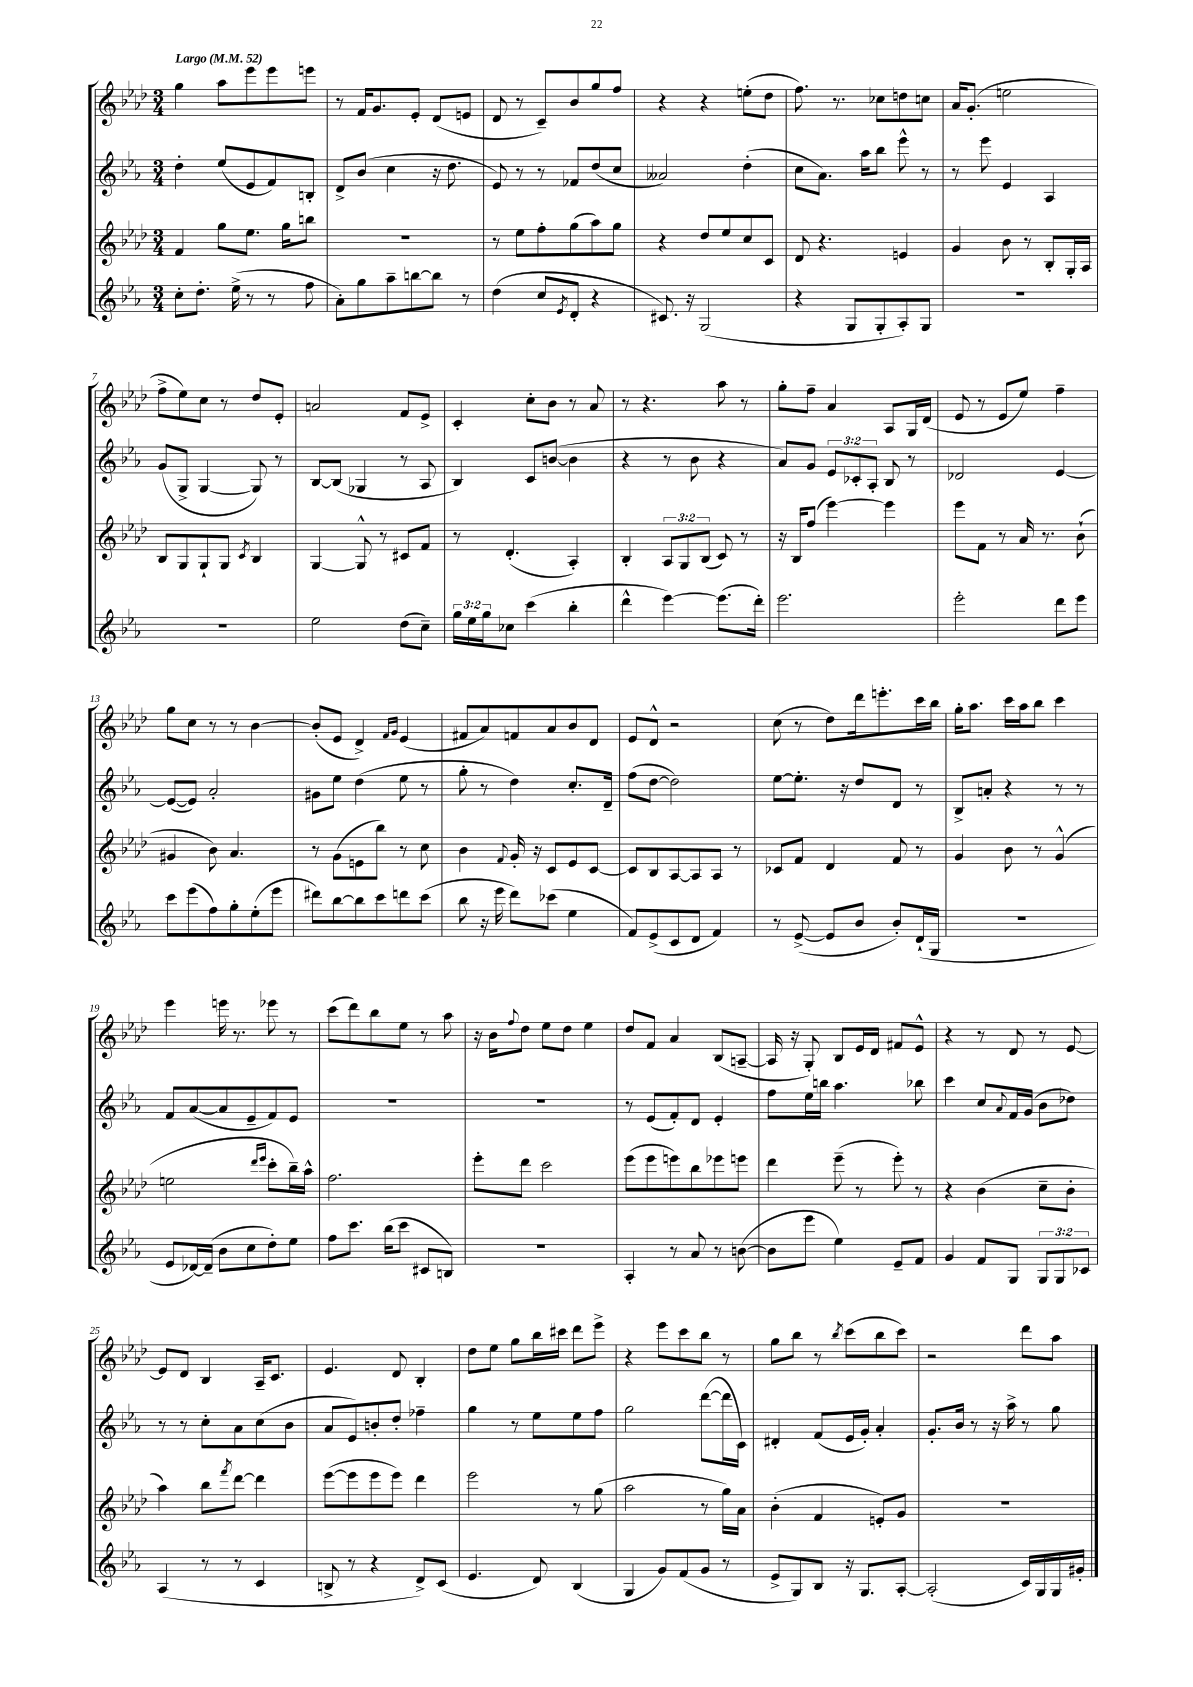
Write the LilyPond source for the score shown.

<<
\new StaffGroup <<
\new Staff = "s0" {
    \clef treble \key aes \major \numericTimeSignature \time 3/4 \tempo "Largo" 4 = 52
    g''4 aes''8 ees'''8 ees'''8 e'''8 |
    r8 f'16 g'8. ees'8-. des'8( e'8 |
    des'8 r8 c'8--) bes'8 g''8 f''8 |
    r4 r4 e''8-.( des''8 |
    f''8.) r8. ces''8 d''8 c''8 |
    aes'16 g'8.-.( e''2 |
    f''8-> ees''8) c''8 r8 des''8 ees'8-. |
    a'2 f'8 ees'8-> |
    c'4-. c''8-. bes'8 r8 aes'8 |
    r8 r4. aes''8 r8 |
    g''8-. f''8-- aes'4 aes8 g16 des'16( |
    ees'8 r8 ees'8 ees''8) f''4-- |
    g''8 c''8 r8 r8 bes'4~ |
    bes'8-.( ees'8 des'4->) \grace { f'16 g'16 } ees'4( |
    fis'8 aes'8) f'8 aes'8 bes'8 des'8 |
    ees'8 des'8-^ r2 |
    c''8( r8 des''8) des'''16 e'''8.-. c'''16 bes''16 |
    g''16-. aes''8. c'''16 aes''16 bes''8 c'''4 |
    ees'''4 e'''16 r8. ees'''8 r8 |
    c'''8( des'''8) bes''8 ees''8 r8 aes''8 |
    r16 bes'16 \appoggiatura { f''8 } des''8 ees''8 des''8 ees''4 |
    des''8 f'8 aes'4 bes8( a8~-- |
    a16 r16 g8-.) bes8 ees'16 des'16 fis'8 ees'8-^ |
    r4 r8 des'8 r8 ees'8~ |
    ees'8 des'8 bes4 aes16-- c'8. |
    ees'4. des'8 bes4-. |
    des''8 ees''8 g''8 bes''16 cis'''16 des'''8 ees'''8-> |
    r4 ees'''8 c'''8 bes''8 r8 |
    g''8 bes''8 r8 \acciaccatura { bes''8 } c'''8( bes''8 c'''8) |
    r2 des'''8 aes''8 \bar "|." |
}
\new Staff = "s1" {
    \clef treble \key ees \major \numericTimeSignature \time 3/4 \override Staff.TupletNumber.text = #tuplet-number::calc-fraction-text
    d''4-. ees''8( ees'8 f'8) b8-. |
    d'8-> bes'8( c''4 r16 d''8. |
    ees'8) r8 r8 fes'8 d''8( c''8 |
    aeses'2) d''4-.( |
    c''8 aes'8.) aes''16 bes''8 ees'''8-^ r8 |
    r8 ees'''8 ees'4 aes4 |
    g'8( g8-> g4~ g8) r8 |
    bes8~ bes8( ges4 r8 aes8 |
    bes4) c'8 b'8~( b'4 |
    r4 r8 bes'8 r4 |
    aes'8) g'8 \tuplet 3/2 { ees'8 ces'8-. aes8-. } bes8 r8 |
    des'2 ees'4~ |
    ees'8~( ees'8) aes'2-. |
    gis'8 ees''8 d''4( ees''8 r8 |
    g''8-. r8 d''4) c''8.-. d'16-- |
    f''8( d''8~ d''2) |
    ees''8~ ees''8.-. r16 d''8 d'8 r8 |
    bes8-> a'8-. r4 r8 r8 |
    f'8 aes'8~( aes'8 ees'8-- f'8) ees'8 |
    R2. |
    R2. |
    r8 ees'8( f'8-.) d'8 ees'4-. |
    f''8 ees''16 b''16 aes''4. bes''8 |
    c'''4 c''8 \appoggiatura { aes'8 } f'16 g'16( bes'8 des''8) |
    r8 r8 c''8-. aes'8 c''8( bes'8 |
    aes'8 ees'8) b'8-. d''8-. fes''4-- |
    g''4 r8 ees''8 ees''8 f''8 |
    g''2 d'''8~( d'''16 c'16) |
    dis'4-. f'8( ees'16 g'16-.) aes'4-. |
    g'8.-. bes'16 r8 r16 aes''16-> r8 g''8 \bar "|." |
}
\new Staff = "s2" {
    \clef treble \key aes \major \numericTimeSignature \time 3/4 \override Staff.TupletNumber.text = #tuplet-number::calc-fraction-text
    f'4 g''8 ees''8. g''16 b''8 |
    R2. |
    r8 ees''8 f''8-. g''8( aes''8) g''8 |
    r4 des''8 ees''8 c''8 c'8 |
    des'8 r4. e'4 |
    g'4 bes'8 r8 bes8-. g16-. aes16 |
    bes8 g8 g8-! g8 \acciaccatura { c'8 } bes4 |
    g4~ g8-^ r8 cis'8 f'8 |
    r8 des'4.-.( aes4-.) |
    bes4-. \tuplet 3/2 { aes8 g8 bes8( } c'8) r8 |
    r16 bes16 f''8( ees'''4~) ees'''4 |
    ees'''8 f'8 r8 aes'16 r8. bes'8-!( |
    gis'4 bes'8) aes'4. |
    r8 g'8( e'8 bes''8) r8 c''8 |
    bes'4 \appoggiatura { f'8 } g'16-. r16 c'8 ees'8 c'8~ |
    c'8 bes8 aes8~ aes8 aes8 r8 |
    ces'8 f'8 des'4 f'8 r8 |
    g'4 bes'8 r8 g'4-^( |
    e''2 \grace { des'''16 ees'''16 } c'''8-. bes''16--) aes''16-^ |
    f''2. |
    ees'''8-. des'''8 c'''2 |
    ees'''8( ees'''8 e'''8) bes''8 ees'''8 e'''8 |
    des'''4 ees'''8--( r8 ees'''8-.) r8 |
    r4 bes'4( c''8-- bes'8-. |
    aes''4) bes''8 \acciaccatura { f'''8 } des'''8~ des'''4 |
    ees'''8~( ees'''8 ees'''8 ees'''8) des'''4 |
    ees'''2 r8 g''8( |
    aes''2 r8 g''16) aes'16 |
    bes'4-.( f'4 e'8-.) g'8 |
    R2. \bar "|." |
}
\new Staff = "s3" {
    \clef treble \key ees \major \numericTimeSignature \time 3/4 \override Staff.TupletNumber.text = #tuplet-number::calc-fraction-text
    c''8-. d''8.-. ees''16->( r8 r8 f''8 |
    aes'8-.) g''8 aes''8-- b''8~ b''8 r8 |
    d''4( c''8 \acciaccatura { ees'8 } d'8-. r4 |
    cis'8.) r16 g2( |
    r4 g8 g8-. aes8-.) g8 |
    R2. |
    R2. |
    ees''2 d''8( c''8--) |
    \tuplet 3/2 { g''16 ees''16 g''16 } ces''8 c'''4( bes''4-. |
    d'''4-^ ees'''4~) ees'''8.( d'''16-.) |
    ees'''2. |
    ees'''2-. d'''8 ees'''8 |
    c'''8 ees'''8( f''8) g''8-. ees''8-.( ees'''8 |
    dis'''8) bes''8~ bes''8 c'''8 d'''8 c'''8( |
    bes''8 r16 ees'''16 d'''8) ces'''8( ees''4 |
    f'8) ees'8->( c'8 d'8 f'4) |
    r8 ees'8~->( ees'8 bes'8 bes'8-.) d'16-!( g16 |
    R2. |
    ees'8 des'16~) des'16--( bes'8 c''8 d''8-.) ees''8 |
    f''8 c'''8. bes''16( c'''8 cis'8 b8) |
    R2. |
    aes4-. r8 aes'8 r8 b'8~( |
    b'8 ees'''8 ees''4) ees'8-- f'8 |
    g'4 f'8 g8 \tuplet 3/2 { g8 g8 ces'8 } |
    aes4( r8 r8 c'4 |
    b8-> r8 r4 d'8->) c'8( |
    ees'4. d'8) bes4( |
    g4 g'8) f'8( g'8 r8 |
    ees'8-> g8) bes8 r16 g8. aes8~-. |
    aes2-.( c'16) g16 g16 gis'16-. \bar "|." |
}
>>
>>
